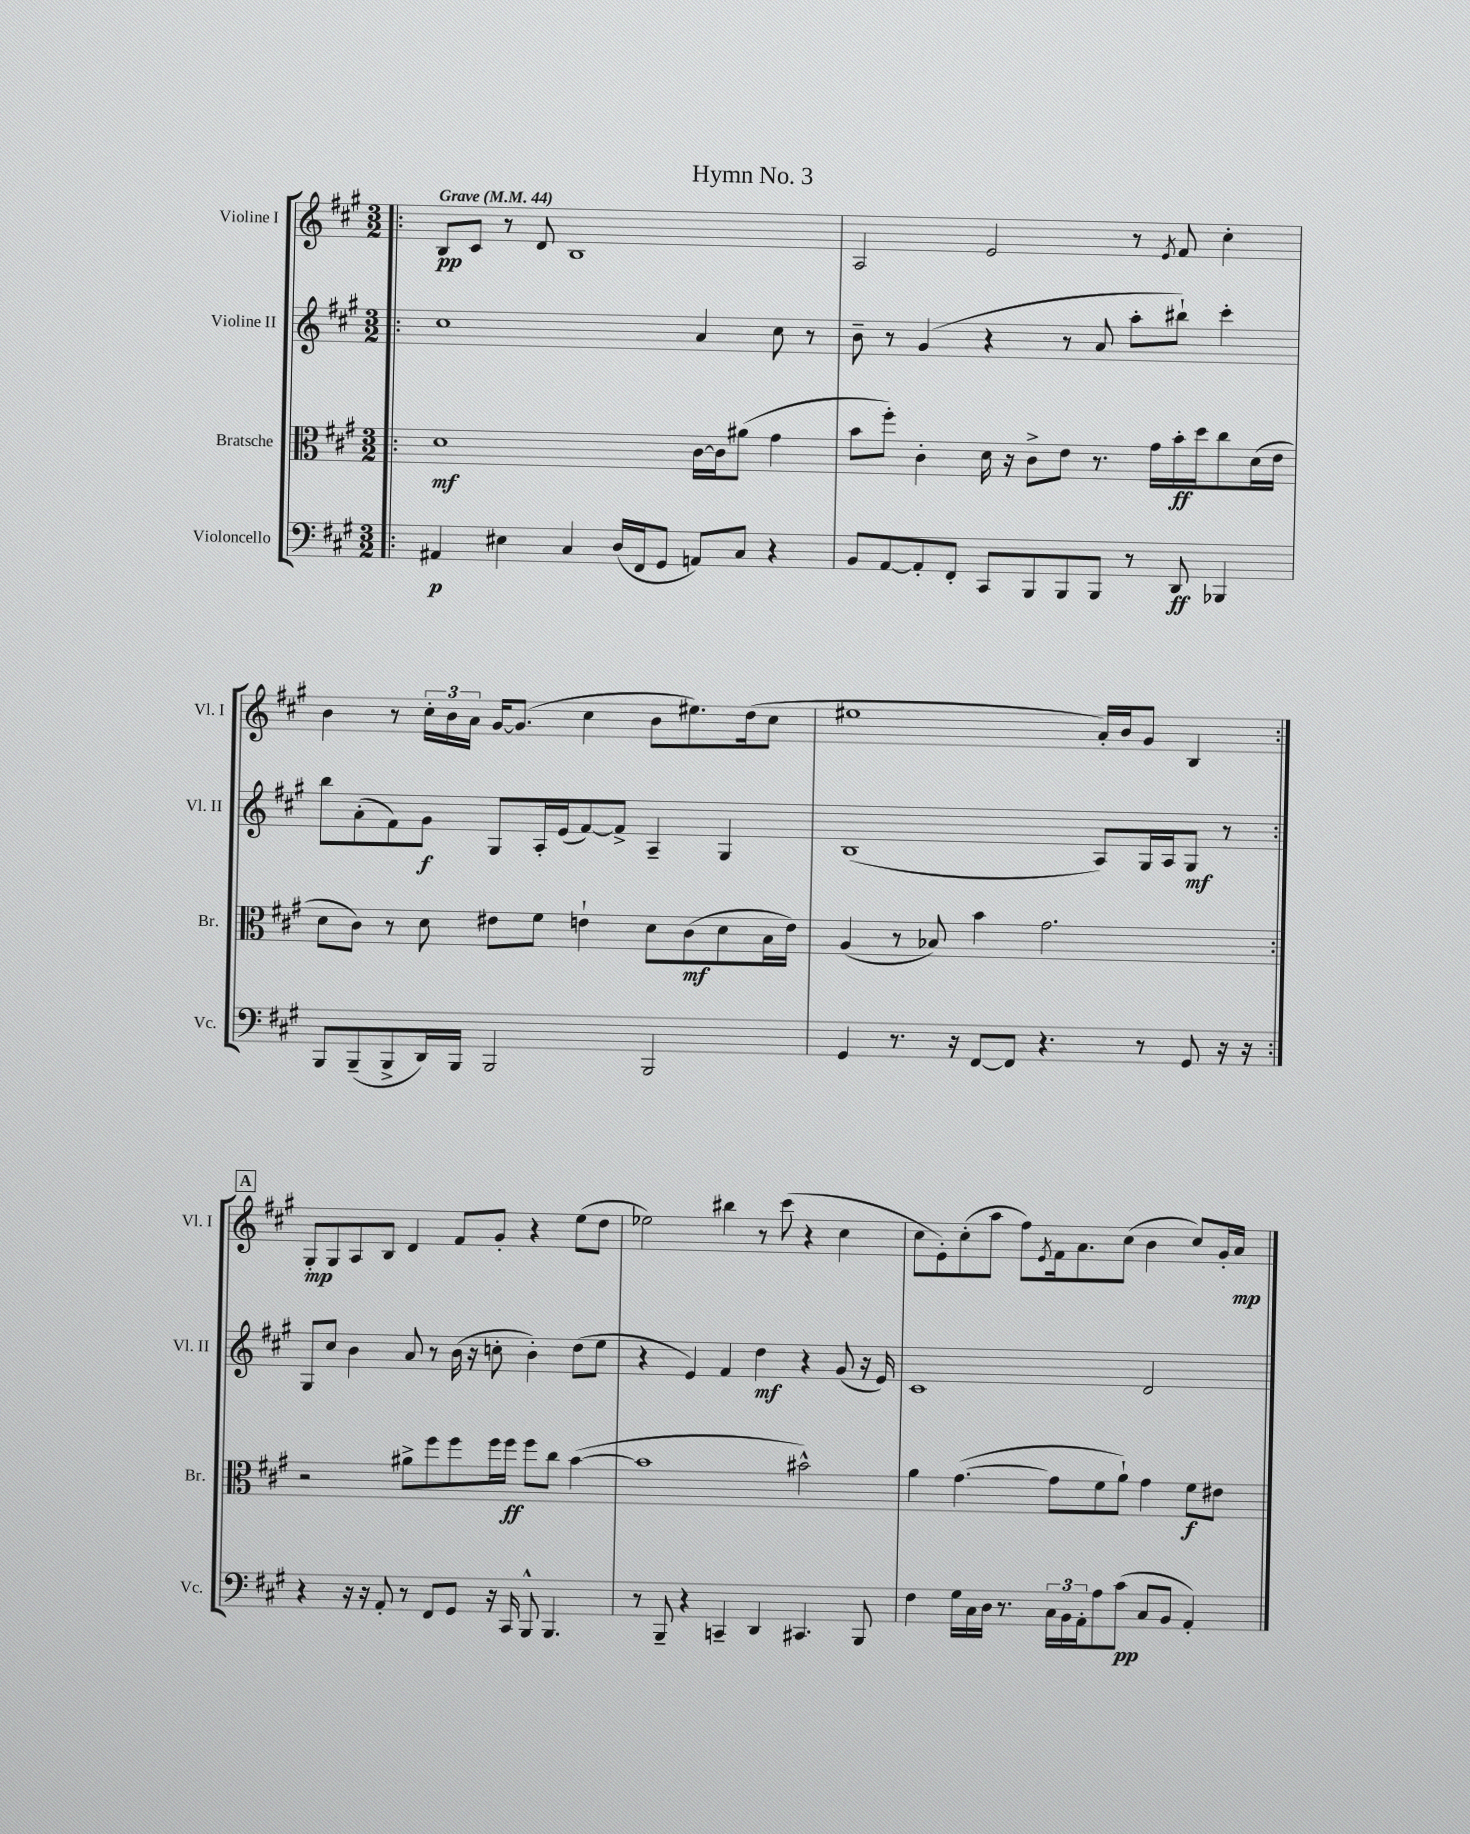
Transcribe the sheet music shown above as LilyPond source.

\header { title = "Hymn No. 3" }
<<
\new StaffGroup <<
\new Staff = "s0" \with { instrumentName = "Violine I" shortInstrumentName = "Vl. I" } {
    \clef treble \key a \major \numericTimeSignature \time 3/2 \tempo "Grave" 4 = 44
    \repeat volta 2 { \bar ".|:" b8\pp cis'8 r8 d'8 b1 |
    a2 e'2 r8 \acciaccatura { e'8 } fis'8 cis''4-. |
    b'4 r8 \tuplet 3/2 { cis''16-. b'16 a'16 } gis'16~ gis'8.( cis''4 b'8 eis''8.) d''16( cis''8 |
    eis''1 a'16-.) b'16 gis'8 b4 | }
    \mark \markup { \box "A" } gis8-.\mp gis8 a8 b8 d'4 fis'8 gis'8-. r4 e''8( d''8 |
    ees''2) bis''4 r8 cis'''8( r4 cis''4 |
    cis''8 e'8-.) cis''8-.( a''8 fis''8) \acciaccatura { e'8 } fis'16 a'8. cis''8( b'4 cis''8) gis'16-. a'16\mp \bar "|." |
}
\new Staff = "s1" \with { instrumentName = "Violine II" shortInstrumentName = "Vl. II" } {
    \clef treble \key a \major \numericTimeSignature \time 3/2
    \repeat volta 2 { \bar ".|:" cis''1 a'4 cis''8 r8 |
    b'8-- r8 gis'4( r4 r8 a'8 a''8-. bis''8-!) cis'''4-. |
    b''8 a'8-.( fis'8) gis'8\f gis8 a16-. e'16( fis'8~) fis'8-> a4-- gis4 |
    b1( a8) gis16 a16 gis8\mf r8 | }
    \mark \markup { \box "A" } gis8 cis''8 b'4 a'8 r8 b'16( r16 c''8-. b'4-.) d''8( e''8 |
    r4 e'4) fis'4 d''4\mf r4 gis'8( r16 e'16) |
    cis'1 d'2 \bar "|." |
}
\new Staff = "s2" \with { instrumentName = "Bratsche" shortInstrumentName = "Br." } {
    \clef alto \key a \major \numericTimeSignature \time 3/2
    \repeat volta 2 { \bar ".|:" d'1\mf cis'16~ cis'16 ais'8( gis'4 |
    b'8 fis''8-.) cis'4-. d'16 r16 cis'8-> e'8 r8. gis'16 b'16-.\ff d''16 cis''8 d'16( e'16 |
    d'8 cis'8) r8 d'8 eis'8 fis'8 e'4-! d'8 cis'8\mf( d'8 b16 e'16) |
    a4( r8 bes8) b'4 gis'2. | }
    \mark \markup { \box "A" } r2 ais'8-> fis''8 fis''8 fis''16 fis''16\ff fis''8 cis''8 b'4~( |
    b'1 bis'2-^) |
    a'4 gis'4.~( gis'8 fis'8 a'8-!) gis'4 fis'8\f eis'8 \bar "|." |
}
\new Staff = "s3" \with { instrumentName = "Violoncello" shortInstrumentName = "Vc." } {
    \clef bass \key a \major \numericTimeSignature \time 3/2
    \repeat volta 2 { \bar ".|:" ais,4\p eis4 cis4 d16( fis,16 gis,8 a,8) cis8 r4 |
    b,8 a,8~ a,8-. fis,8-. cis,8 b,,8 b,,8 b,,8 r8 d,8\ff bes,,4 |
    b,,8 b,,8--( b,,8-> d,16) b,,16 b,,2 b,,2 |
    gis,4 r8. r16 fis,8~ fis,8 r4. r8 gis,8 r16 r16 | }
    \mark \markup { \box "A" } r4 r16 r16 a,8-. r8 fis,8 gis,8 r16 cis,16 b,,8-^ b,,4. |
    r8 b,,8-- r4 c,4-- d,4 cis,4. b,,8 |
    fis4 gis16 cis16 d16 r8. \tuplet 3/2 { cis16 b,16 a,16-. } a8 cis'8\pp( cis8 b,8 a,4-.) \bar "|." |
}
>>
>>
\layout { \context { \Score \remove "Bar_number_engraver" } }
